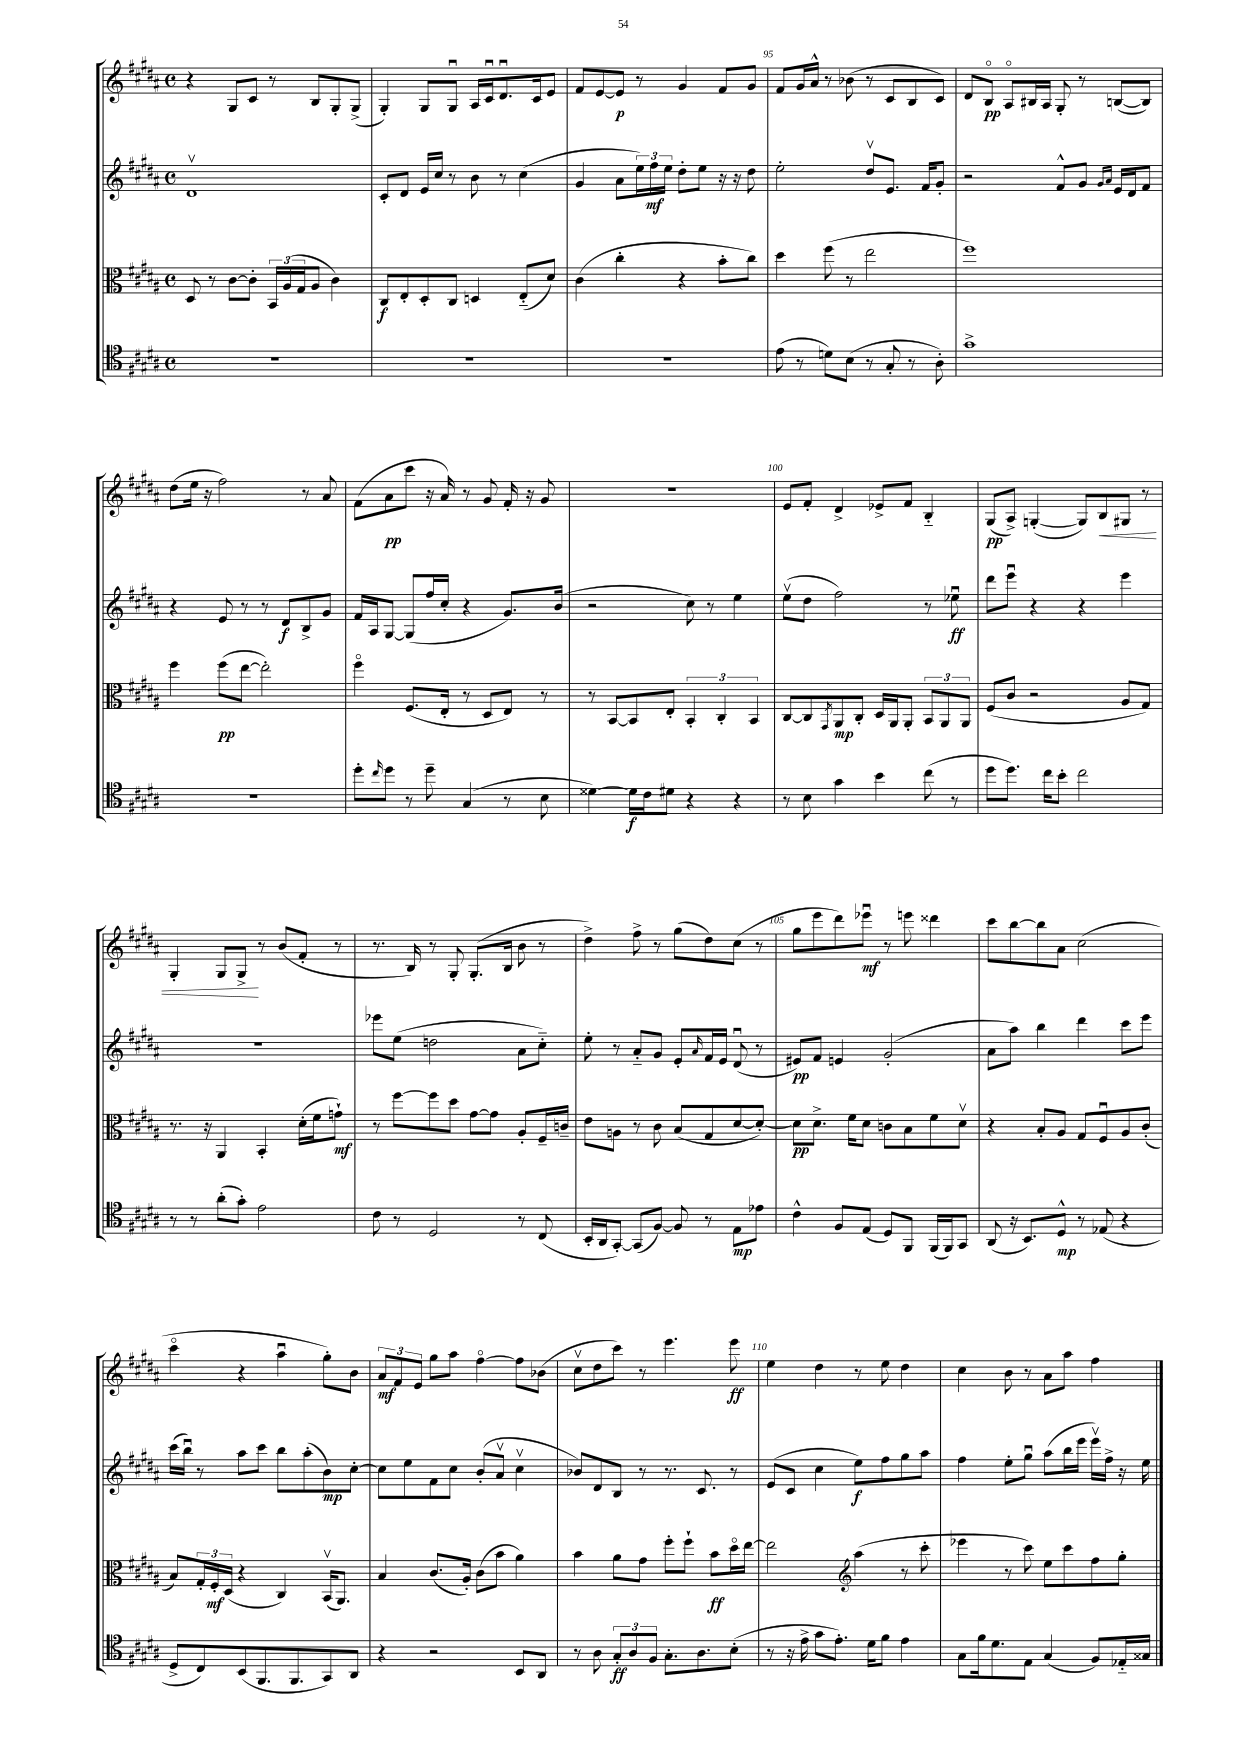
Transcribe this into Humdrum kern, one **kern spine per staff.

**kern	**kern	**kern	**kern
*staff4	*staff3	*staff2	*staff1
*clefC4	*clefC3	*clefG2	*clefG2
*k[f#c#g#d#a#]	*k[f#c#g#d#a#]	*k[f#c#g#d#a#]	*k[f#c#g#d#a#]
*M4/4	*M4/4	*M4/4	*M4/4
*met(c)	*met(c)	*met(c)	*met(c)
1r	8D#	1d#v	4r
.	8r	.	.
.	[8c#	.	8G#
.	8c#']	.	8c#
.	24BB	.	8r
.	(24A#	.	.
.	24G#	.	.
.	8A#	.	8B
.	4c#)	.	8G#'
.	.	.	(8G#^
=	=	=	=
1r	8C#	8c#'	4G#')
.	8E'	8d#	.
.	8D#'	16e	8G#
.	.	16cc#	.
.	8C#	8r	8G#u
.	4D	8b	16A#
.	.	.	16c#u
.	.	8r	8.d#u
.	(8E'~	(4cc#	.
.	.	.	16c#
.	8d#)	.	8e
=	=	=	=
1r	(4c#	4g#	8f#
.	.	.	[8e
.	4cc#'	8a#	8e]
.	.	24ee)	8r
.	.	24ff#	.
.	.	24ee	.
.	4r	8dd#'	4g#
.	.	8ee	.
.	8b'	16r	8f#
.	.	16r	.
.	8cc#)	8dd#	8g#
=	=	=	=
(8e	4dd#	2ee'	8f#
8r	.	.	16g#
.	.	.	16a#^^
8d)	(8ff#	.	8r
(8B	8r	.	(8b-
8r	2ee	8dd#v	8r
8G#'	.	8.e	8c#
8r	.	.	8B
.	.	16f#	.
8A#')	.	8g#'	8c#)
=	=	=	=
1g#^	1ff#)	2r	8d#
.	.	.	8Bo
.	.	.	8A#o
.	.	.	16B#
.	.	.	16A#
.	.	8f#^^	8G#'
.	.	8g#	8r
.	.	16qqg#	.
.	.	16qqa#	.
.	.	16e	([8B
.	.	16d#	.
.	.	8f#	8B])
=	=	=	=
1r	4ff#	4r	(8dd#
.	.	.	16ee
.	.	.	16r
.	(8ff#	8e	2ff#)
.	[8ee	8r	.
.	2ee'])	8r	.
.	.	8d#	.
.	.	8B^	8r
.	.	8g#	8a#
=	=	=	=
8dd#'	4ff#o	16f#	(8f#
.	.	16A#	.
16qqcc#	.	.	.
8dd#	.	[8G#	8a#
8r	(8.F#	(8G#]	8ccc#
8dd#~	.	16ff#	16r
.	16E'	16cc#'	16a#)
(4G#	8r	4r	8r
.	8D#	.	8g#
8r	8E)	8.g#)	16f#'
.	.	.	16r
8B	8r	.	8g#
.	.	(16b	.
=	=	=	=
[4d##)	8r	2r	1r
.	[8BB	.	.
16d##]	8BB]	.	.
16c#	.	.	.
8d#	8E'	.	.
4r	6BB'	8cc#)	.
.	.	8r	.
.	6C#'	.	.
4r	.	4ee	.
.	6BB	.	.
=	=	=	=
8r	[8C#	(8eev	8e
8B	8C#]	8dd#	8f#'
.	8qGG#	.	.
4g#	8AA#	2ff#)	4d#^
.	8C#'	.	.
4b	16D#	.	8e-^
.	16AA#	.	.
.	8AA#'	.	8f#
(8cc#	12BB	8r	4B'~
.	12AA#	.	.
8r	.	8ee-u	.
.	12AA#	.	.
=	=	=	=
8dd#	(8F#	8ddd#	(8G#
8.dd#)	8c#	8eeeu	8A#^)
.	2r	4r	([4G'
16cc#	.	.	.
8b'	.	.	.
2cc#	.	4r	8G])
.	.	.	8B
.	8A#	4eee	8G#
.	8G#)	.	8r
=	=	=	=
8r	8.r	1r	4G#'
8r	.	.	.
.	16r	.	.
(8a#'	4AA#	.	8G#
8g#')	.	.	8G#^
2e	4BB'	.	8r
.	.	.	(8b
.	(16d#'	.	8f#'
.	16f#	.	.
.	8g`)	.	8r
=	=	=	=
8c#	8r	8eee-	8.r
8r	[8ff#	(8ee	.
.	.	.	16B)
2D#	8ff#]	2dd	8r
.	8dd#	.	8G#'
.	[8g#	.	(8.G#'
.	8g#]	.	.
.	.	.	16B
8r	8A#'	8a#	8b
(8C#	16F#~	8cc#'~)	8r
.	16c~	.	.
=	=	=	=
16BB'	8e	8ee'	4dd#^)
16AA#	.	.	.
[8GG#')	8A	8r	.
(8GG#]	8r	8a#'~	8ff#^
[8F#)	8c#	8g#	8r
8F#]	(8B	8e'	(8gg#
.	.	16qqa#	.
8r	8G#	16f#	8dd#)
.	.	16e	.
8E	[8d#	(8d#u	(8cc#
8e-	8d#'_)	8r	8r
=	=	=	=
4c#^^	8d#]	8e#)	8gg#
.	8.d#^	8f#	8eee
8F#	.	4e	8ddd#)
.	16f#	.	.
(8E	8d#	.	8eee-u
8D#)	8c	(2g#'	8r
8FF#	8B	.	8eee
(16FF#	8f#	.	4ddd##
16FF#)	.	.	.
8GG#	8d#v	.	.
=	=	=	=
(8AA#	4r	8a#	8ccc#
16r	.	8aa#)	[8bb
8.BB)	.	.	.
.	8B'	4bb	8bb]
8D#^^	8A#	.	8a#
8r	8G#	4ddd#	(2cc#
(8E-	8F#u	.	.
4r	8A#	8ccc#	.
.	(8c#'	8eee	.
=	=	=	=
8D#^	8B)	(16ccc#	4ccc#o
.	.	16bbu)	.
8C#)	24G#'	8r	.
.	24F#'	.	.
.	(24D#	.	.
(8BB	4r	8aa#	4r
8.FF#	.	8ccc#	.
.	4C#)	8bb	4aa#u
8.FF#	.	.	.
.	.	(8aa#'	.
8GG#)	(16BBv	8b)	8gg#')
.	8.AA#)	.	.
8AA#	.	[8cc#'	8b
=	=	=	=
4r	4B	8cc#]	12a#
.	.	.	12f#
.	.	8ee	.
.	.	.	12e
2r	(8.c#	8f#	8gg#
.	.	8cc#	8aa#
.	16A#')	.	.
.	(8c#	(8b'	[4ff#o
.	8b	8a#v	.
8BB	4a#)	4cc#v	8ff#]
8AA#	.	.	(8b-
=	=	=	=
8r	4b	8b-)	8cc#v
8A#	.	8d#	8dd#
12G#'	8a#	8B	8ccc#)
12A#	.	.	.
.	8g#	8r	8r
12F#	.	.	.
8.G#'	8ff#'	8.r	4.eee
.	8ff#`	.	.
8.A#	.	8.c#	.
.	8b	.	.
(8B'	16dd#o	8r	8eee
.	[16ee	.	.
=	=	=	=
8r	2ee]	(8e	4ee
16r	.	8c#	.
16e^	.	.	.
8g#	.	4cc#	4dd#
8.e')	.	.	.
*	*clefG2	*	*
.	(4aa#	8ee)	8r
16d#	.	.	.
8f#	.	8ff#	8ee
4e	8r	8gg#	4dd#
.	8ccc#'	8aa#	.
=	=	=	=
8G#	4eee-	4ff#	4cc#
16f#	.	.	.
8.d#	.	.	.
.	8r	8ee'	8b
8E	8ccc#)	8gg#u	8r
(4G#	8ee	(8aa#	8a#
.	8ccc#	16bb	8aa#
.	.	16eee	.
8F#)	8ff#	16eeev)	4ff#
.	.	16ff#^	.
16E-'~	8gg#'	16r	.
16G##	.	16ee	.
==	==	==	==
*-	*-	*-	*-
